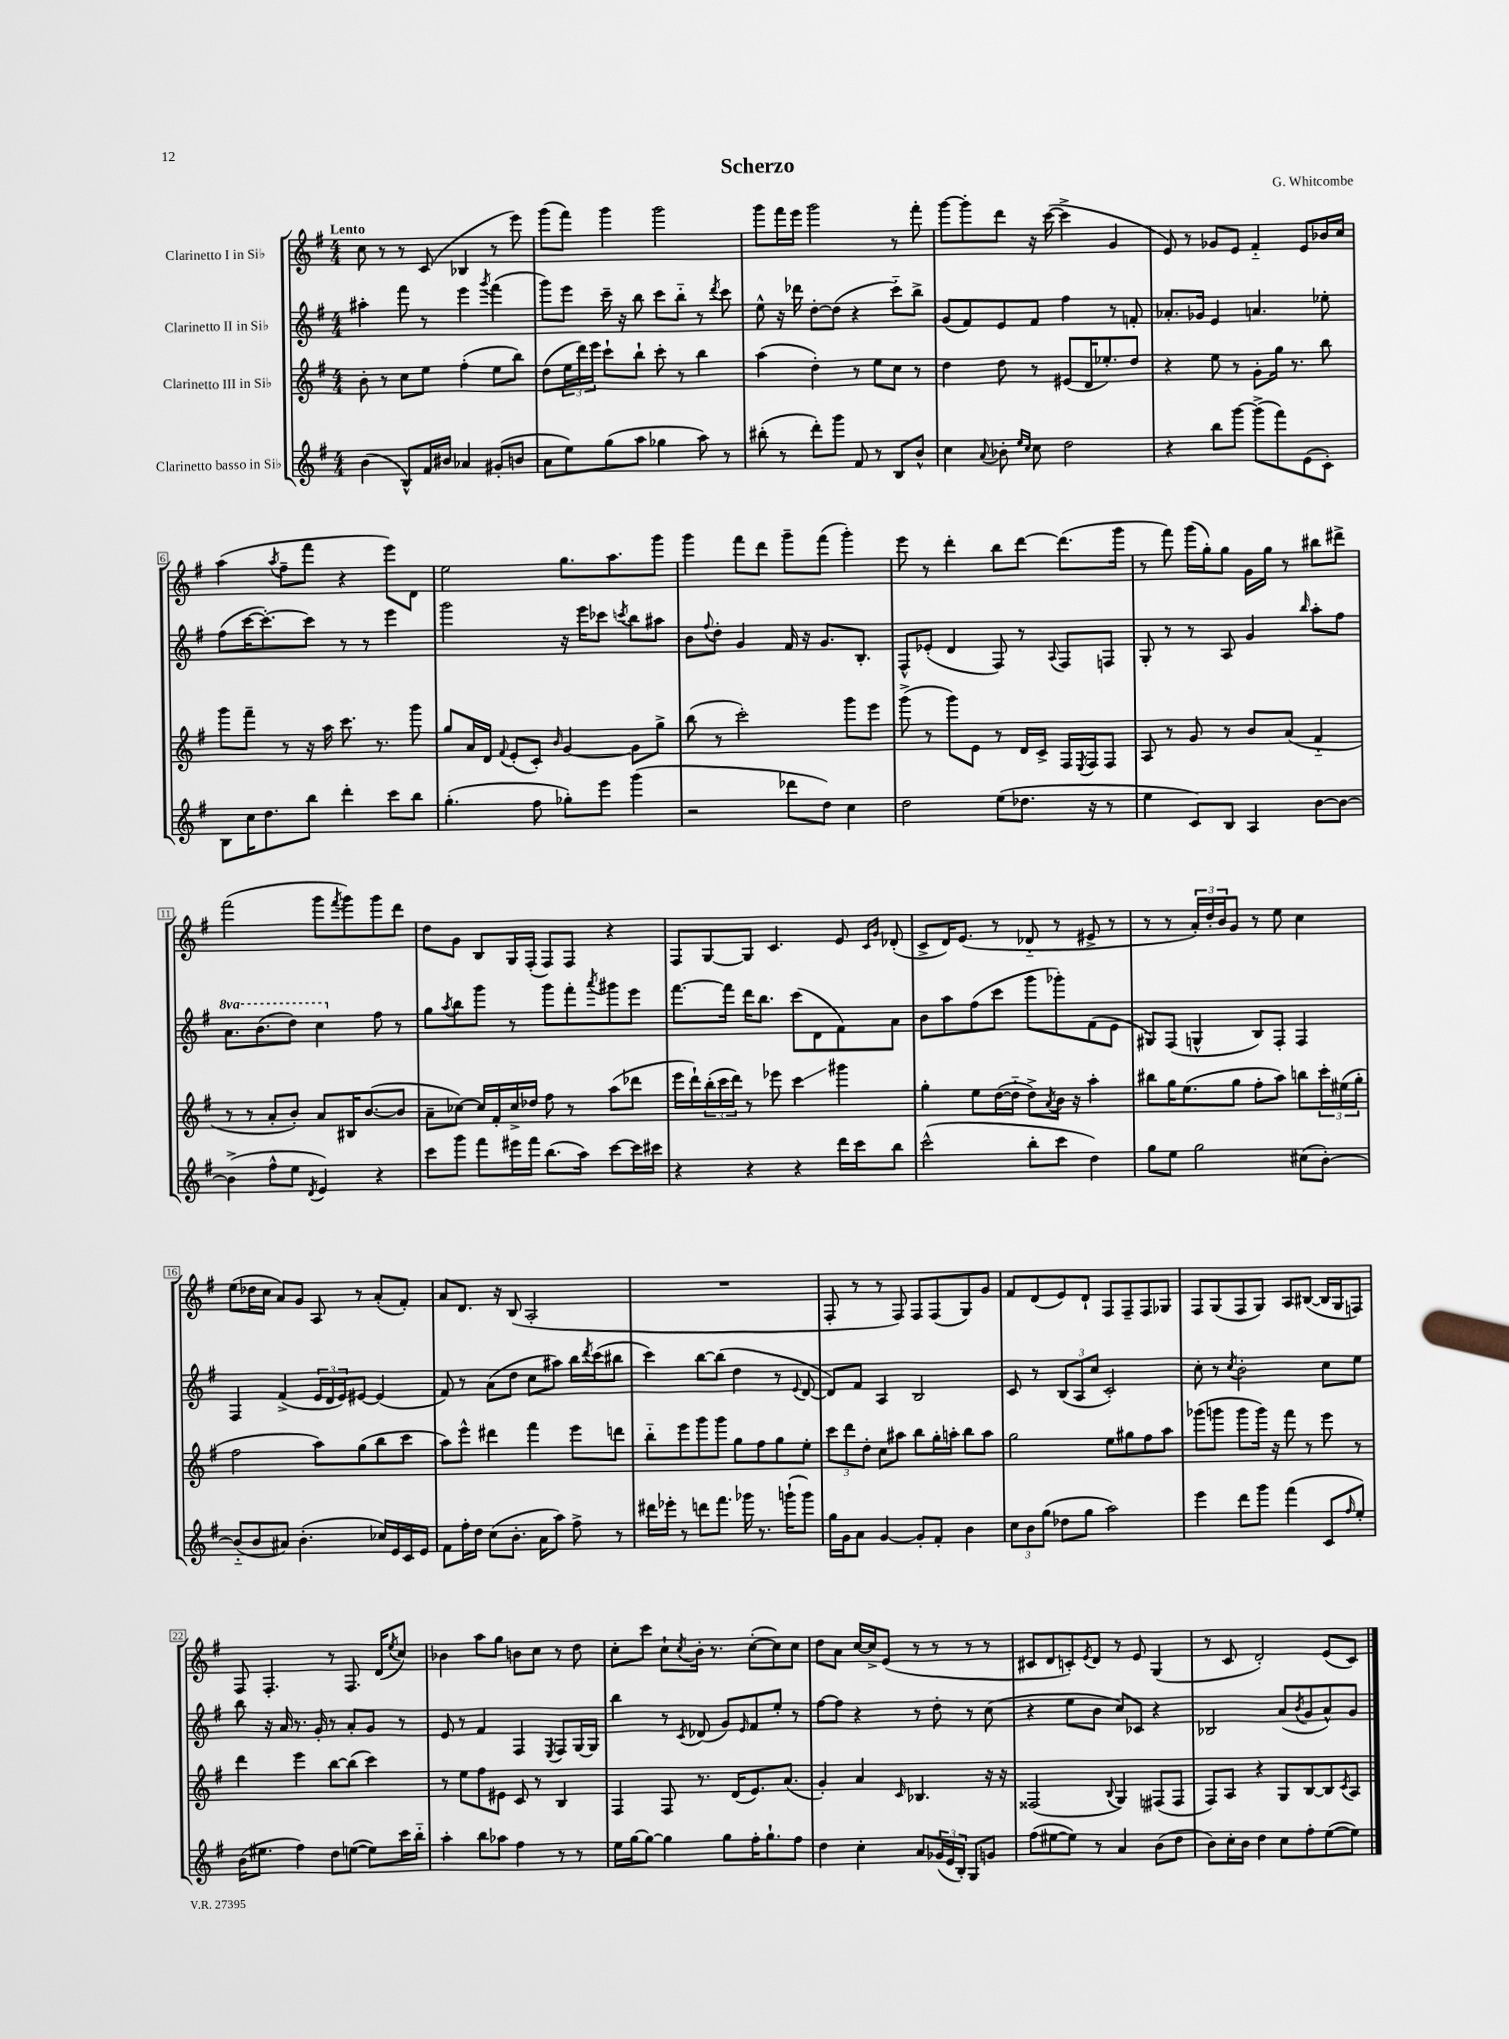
\header { title = "Scherzo" composer = "G. Whitcombe" }
<<
\new StaffGroup <<
\new Staff = "s0" \with { instrumentName = "Clarinetto I in Sib" } {
    \clef treble \key g \major \numericTimeSignature \time 4/4 \tempo "Lento"
    c''8 r8 r8 c'8( bes4 r8 e'''8) |
    g'''8( fis'''8) g'''4 g'''2 |
    g'''8 fis'''16 e'''16 g'''2 r8 fis'''8-. |
    g'''8~ g'''8-. d'''8 r16 c'''16~( c'''4-> g'4 |
    e'8) r8 ges'8 e'8 fis'4-_ e'8 bes'16 c''16 |
    a''4( \acciaccatura { a''8 } fis''8-- fis'''8 r4 e'''8) d'8 |
    e''2 g''8. a''8. g'''8 |
    g'''4 fis'''8 d'''8 g'''8-- fis'''8( g'''4-.) |
    e'''8 r8 d'''4-. b''8 d'''8~ d'''8.( g'''16 |
    r8 fis'''8) g'''16( g''16-.) g''8 g'16 g''16 r8 bis''8 dis'''8-> |
    fis'''2( g'''8 \acciaccatura { fis'''8 } g'''8) g'''8 d'''8 |
    d''8 g'8 b8 g16 fis16-.( fis8) fis8 r4 |
    fis8 g8~ g8 c'4. e'8 \grace { c'16 g'16 } des'8-.( |
    c'8-> d'16) e'8.( r8 des'8-_ r8 eis'8-> r8 |
    r8 r8 \tuplet 3/2 { a'16-.) d''16-. b'16 } g'8 r8 e''8 c''4 |
    e''8( des''16 c''16 a'8) g'8 a8 r8 a'8-.( fis'8-.) |
    a'8 d'8. r16 b8( a2-. |
    R1 |
    fis8-. r8 r8 fis8) fis8 fis8( g8) g'8 |
    fis'8 d'8( e'8) d'8-! fis8 fis8-- fis8 ges8 |
    fis8 g8( fis8 g8) a8 bis8~( bis16 g16 f8) |
    fis8 fis4.-. r8 fis8. d'16( \acciaccatura { e''8 } c''8) |
    bes'4 a''8 g''8 b'8 c''8 r8 d''8 |
    c''8-. c'''8 c''8-! \acciaccatura { c''8 } b'16-. r8. c''8~-.( c''8) c''8 |
    d''8 a'8 c''16~ c''16-> e'8( r8 r8 r8 r8 |
    cis'8 d'8 c'8-.) \acciaccatura { e'8 } d'8 r8 e'8 g4( |
    r8 c'8 d'2-.) e'8( c'8) \bar "|." |
}
\new Staff = "s1" \with { instrumentName = "Clarinetto II in Sib" } {
    \clef treble \key g \major \numericTimeSignature \time 4/4 \set Staff.ottavationMarkups = #ottavation-simple-ordinals
    ais''4-. fis'''8 r8 e'''4 \acciaccatura { g'''8 } fis'''4( |
    g'''8) e'''8 c'''16-- r16 b''8 c'''8 b''8-_ r8 \acciaccatura { d'''8 } c'''8 |
    e''8-^ r16 des'''16 d''8~-. d''8( r4 c'''8-_) b''8-> |
    g'8( fis'8) e'8 fis'8 fis''4 r8 f'8-. |
    aes'8.-. ges'16 e'4 a'4. ees''8-. |
    fis''8( c'''16~ c'''8.~-.) c'''8 r8 r8 e'''4 |
    g'''2 r16 e'''16 ces'''8 \acciaccatura { c'''8 } b''8 ais''8 |
    b'8 \appoggiatura { fis''8 } d''8-. g'4 fis'16 r16 g'8. b8.-. |
    fis8-^ ees'8-.( d'4 fis8) r8 \appoggiatura { a8 } fis8 f8 |
    g8-. r8 r8 a8 g'4 \grace { b''16 } a''8-. fis''8 |
    \ottava #1 a''8. b''8.( d'''8) c'''4 \ottava #0 fis''8 r8 |
    g''8 \acciaccatura { a''8 } b''8 g'''8 r8 g'''8 fis'''8-. \acciaccatura { a'''8 } gis'''8 e'''8 |
    fis'''8.~ fis'''16 d'''16 b''8. c'''8( d'8 fis'8) a'8 |
    b'8 a''8 fis''8( c'''8 g'''8 ges'''8-.) fis'8( e'8 |
    gis8) fis8( g4-^ b8) fis8-. fis4 |
    fis4 fis'4->( \tuplet 3/2 { e'16 d'16 e'16) } eis'8~ eis'4( |
    fis'8) r8 a'8( d''8 c''8 ais''8) b''16 \acciaccatura { d'''8 } c'''16( bis''8 |
    c'''4) b''8~ b''8( d''4 r8 \appoggiatura { e'8 } d'8~ |
    d'8) fis'8 a4 b2 |
    c'8 r8 \tuplet 3/2 { b8( a8 c''8 } c'2-.) |
    c''8-. r8 \acciaccatura { c''8 } b'2-. c''8 e''8 |
    b''8 r16 a'16 r8. g'16-. r8 a'8-. g'8 r8 |
    e'8 r8 fis'4 fis4 \acciaccatura { e8 } fis8 g16~ g16 |
    b''4 r8 \acciaccatura { c'8 } des'8( g'8) \grace { e'16 } fis'8 e''8-. r8 |
    fis''8~ fis''8 r4 r8 d''8-. r8 c''8( |
    r4 e''8 b'8 c''8) ces'8 r4 |
    bes2 a'8( \acciaccatura { b'8 } g'8 a'8-^) g'8 \bar "|." |
}
\new Staff = "s2" \with { instrumentName = "Clarinetto III in Sib" } {
    \clef treble \key g \major \numericTimeSignature \time 4/4
    b'8-. r8 c''8 e''8 fis''4-.( e''8 b''8) |
    d''8( \tuplet 3/2 { e''16 d'''16) e'''16 } c'''8-! b''8-! c'''8-. r8 b''4 |
    a''4( d''4-.) r8 e''8 c''8 r8 |
    d''4 d''8 r8 eis'8( d'16 ees''8.-.) d''8 |
    r4 e''8 r8 g'8-. g''16 r8. b''8 |
    g'''8 fis'''8-- r8 r16 a''16 c'''8. r8. g'''8 |
    g''8 a'16 d'16 \appoggiatura { fis'8 } e'8-.( c'8-.) \grace { b'16 } g'4~ g'8 g''8-> |
    b''8( r8 c'''2-.) g'''8 e'''8 |
    g'''8->( r8 g'''8) e'8 r8 d'16 c'16-> fis16 \acciaccatura { e8 } fis16 fis8 |
    a8 r8 g'8 r8 b'8 a'8( fis'4-_ |
    r8 r8 a'8-. b'8-.) a'8 bis16 b'8.~( b'8 |
    a'8-- ces''8~) ces''16 fis'16-. ces''16-> des''16 fis''8 r8 a''8( des'''8 |
    e'''16 d'''16-!) \tuplet 3/2 { b''16-.( c'''16 d'''16) } r8 ees'''8 c'''4\glissando gis'''4 |
    g''4-. e''8 d''16~( d''16-_ d''8->) \acciaccatura { a'8 } b'16 r16 a''4-. |
    bis''8 g''16 e''8.( g''8 fis''8-. a''8) b''8 \tuplet 3/2 { c'''16-. eis''16( g''16-. } |
    fis''2 a''8) g''8( b''8 c'''8 |
    a''8) e'''8-^ dis'''4 fis'''4 e'''8 d'''8 |
    b''8-_ e'''8 g'''8 g'''8 g''8 fis''8 g''8 e''8-. |
    \tuplet 3/2 { c'''8 d'''8 d''8-. } c''8 ais''8 b''8 g''16-. a''16-. b''8 a''8 |
    g''2 e''8 gis''8 fis''8 a''8 |
    ges'''8( g'''8 g'''8 g'''16) r16 fis'''8 r8 e'''8 r8 |
    d'''4 e'''4 b''8~ b''8( c'''4) |
    r8 e''8 fis''8 eis'8 c'8 r8 b4 |
    fis4 fis8 r8. d'16( e'8.) a'8.( |
    g'4-.) a'4 \grace { c'16 } bes4. r16 r16 |
    fisis2( \appoggiatura { b8 } g4) fis8( fis8 |
    fis8) a8 r4 g8 b8~ b8 \acciaccatura { c'8 } a8 \bar "|." |
}
\new Staff = "s3" \with { instrumentName = "Clarinetto basso in Sib" } {
    \clef treble \key g \major \numericTimeSignature \time 4/4
    b'4( b8-^) fis'16 bis'16 aes'4 gis'8-.( b'8 |
    a'8 e''8) g''8( a''8 ges''4 a''8) r8 |
    bis''8-.( r8 d'''8-.) g'''8 fis'8 r8 b8 b'8-^ |
    c''4 \appoggiatura { a'8 } bes'8-. \grace { e''16 c''16 } c''8 d''2 |
    r4 b''8 g'''8~ g'''8->( fis'''8) e'8( c'8-.) |
    b8 c''16 d''8. b''8 d'''4-. c'''8 b''8 |
    g''4.-.( fis''8 ges''8-.) e'''8 g'''4( |
    r2 des'''8 d''8) c''4 |
    d''2 e''8( des''8. r16 r8 |
    e''4 c'8) b8 a4 b'8~ b'8~ |
    b'4->( fis''8-^ e''8 \acciaccatura { d'8 } e'4) r4 |
    c'''8 g'''8 fis'''8 eis'''16 fis'''16 b''8.( a''16) c'''8~ c'''16 cis'''16 |
    r4 r4 r4 d'''16 c'''16 b''8 |
    c'''2-^( b''8-. c'''8 d''4) |
    g''8 e''8 g''2 cis''8( b'8~-.) |
    b'8-_( b'8 ais'8) b'4.-.( ces''16) e'16 c'16 e'16 |
    fis'8 fis''16-. d''16 c''8( b'8.-. a'16 a''8) fis''8-> r8 |
    dis'''16 ees'''16-. r8 d'''8 fis'''8. ges'''16 r8. g'''16-!( g'''8) |
    g''16 g'16 a'8 g'4~ g'8-. fis'8-. b'4 |
    \tuplet 3/2 { c''8 b'8 g''8( } des''8 g''8 a''2) |
    e'''4 d'''8 g'''8 fis'''4( c'8 \grace { fis''16 } e''8-.) |
    b'16( eis''8. fis''4) d''8 e''8~( e''8) c'''16 b''16-_ |
    a''4-. b''8 aes''8 fis''4 r8 r8 |
    e''16 g''16~ g''8~ g''4 g''8 fis''16-. g''8.-! fis''8 |
    d''4 c''4-. a'8 \tuplet 3/2 { ges'16( e'16 b16-.) } g8 g'8 |
    fis''8( eis''8~ eis''8) r8 a'4 b'8( d''8 |
    b'8) c''16-. b'16 d''4 c''8 fis''8-. e''8~( e''8) \bar "|." |
}
>>
>>
\layout { \context { \Score \override BarNumber.stencil = #(make-stencil-boxer 0.1 0.3 ly:text-interface::print) } }
